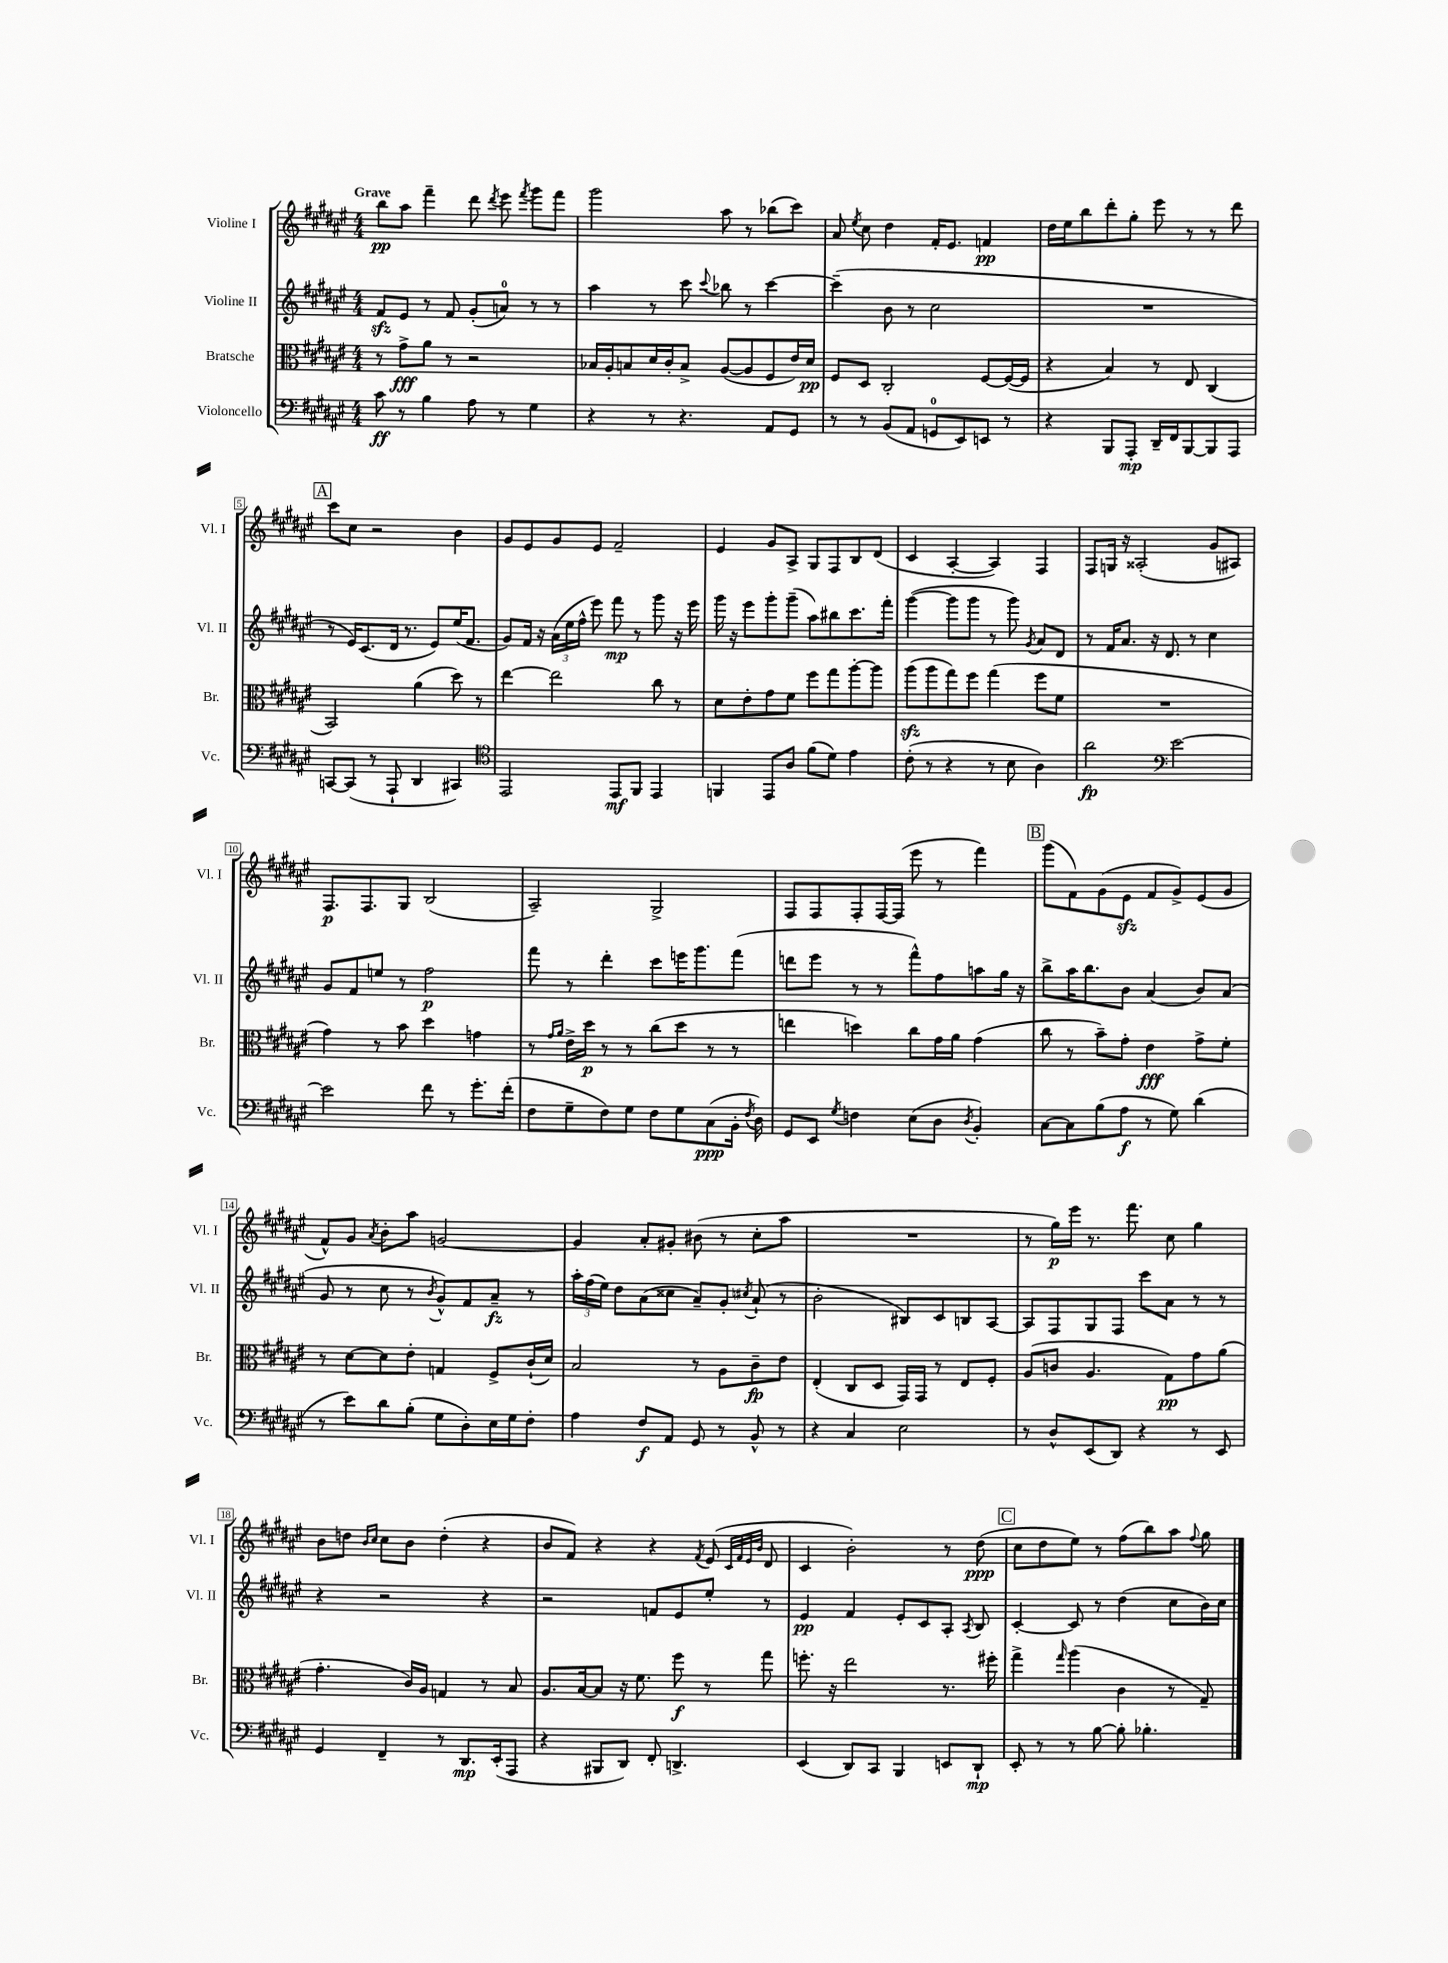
<<
\new StaffGroup <<
\new Staff = "s0" \with { instrumentName = "Violine I" shortInstrumentName = "Vl. I" } {
    \clef treble \key fis \major \numericTimeSignature \time 4/4 \tempo "Grave"
    \autoBeamOff b''8[\pp ais''8] fis'''4-- dis'''8 \acciaccatura { dis'''8 } eis'''8 \acciaccatura { fis'''8 } gis'''8[ fis'''8] |
    gis'''2 ais''8 r8 bes''8[( cis'''8]) |
    ais'8 \acciaccatura { eis''8 } cis''8 dis''4 fis'16[-. eis'8.] f'4\pp |
    dis''16[ eis''16 b''8 dis'''8-. gis''8]-. eis'''8 r8 r8 dis'''8 |
    \mark \markup { \box "A" } cis'''8[ cis''8] r2 b'4 |
    gis'8[ eis'8 gis'8 eis'8] fis'2-- |
    eis'4 gis'8[ ais8]-> gis8[ fis8 b8 dis'8]( |
    cis'4 ais4~-. ais4) fis4 |
    fis8[ g16] r16 aisis2-.( gis'8[ ais8]) |
    fis8.[\p fis8. gis8] b2( |
    ais2--) gis2-> |
    fis8[ fis8 fis8-. fis16~ fis16]( eis'''8 r8 fis'''4) |
    \mark \markup { \box "B" } gis'''8[( fis'8) gis'8( eis'8]\sfz fis'8[ gis'8->) eis'8( gis'8] |
    fis'8[-^) gis'8] \acciaccatura { ais'8 } b'8[-. ais''8] g'2~ |
    g'4 ais'8[-. gis'8]-. bis'8( r8 cis''8[-. ais''8] |
    R1 |
    r8 gis''16[\p) eis'''16] r8. fis'''8. cis''8 gis''4 |
    b'8[ d''8] \grace { b'16[ cis''16] } cis''8[ b'8] d''4-.( r4 |
    b'8[ fis'8]) r4 r4 \acciaccatura { fis'8 } eis'8( \grace { cis'32[ fis'32 eis'32 b'32] } dis'8 |
    cis'4 b'2-.) r8 dis''8\ppp( |
    \mark \markup { \box "C" } cis''8[ dis''8 eis''8]) r8 fis''8[( b''8) ais''8] \appoggiatura { fis''8 } gis''8 \bar "|." |
}
\new Staff = "s1" \with { instrumentName = "Violine II" shortInstrumentName = "Vl. II" } {
    \clef treble \key fis \major \numericTimeSignature \time 4/4
    \autoBeamOff fis'8[\sfz eis'8] r8 fis'8 gis'8[-.( a'8]-0) r8 r8 |
    ais''4 r8 cis'''8 \appoggiatura { cis'''8 } bes''8 r8 cis'''4~ |
    cis'''4--( b'8 r8 cis''2 |
    R1 |
    \mark \markup { \box "A" } r8 eis'16[) cis'8.( dis'16] r8. eis'8[) eis''16( fis'8.] |
    gis'8[) fis'16] r16 \tuplet 3/2 { ais'16[( eis''16 fis''16]-^ } eis'''8) fis'''8\mp r8 gis'''8 r16 eis'''16 |
    gis'''16 r16 eis'''8[ gis'''8-. gis'''8]--( ais''8[) bis''8 cis'''8. fis'''16]-. |
    gis'''4~( gis'''8[ gis'''8] r8 gis'''8) \acciaccatura { gis'8 } ais'8[ dis'8] |
    r8 fis'16[ ais'8.] r16 dis'8. r8 cis''4 |
    gis'8[ fis'8 e''8] r8 fis''2\p |
    fis'''8 r8 dis'''4-. cis'''8[ e'''16 gis'''8. fis'''8]( |
    d'''8[ eis'''8] r8 r8 fis'''8[-^) fis''8 a''8 gis''16] r16 |
    \mark \markup { \box "B" } b''8[-> ais''16 b''8. b'8] ais'4( b'8[) ais'8]( |
    gis'8 r8 cis''8 r8 \acciaccatura { b'8 } gis'8[-^) fis'8 ais'8]--\fz r8 |
    \tuplet 3/2 { ais''16[-. fis''16( eis''16]) } dis''8[ ais'8( cisis''8] ais'8[--) gis'8]-. \acciaccatura { cis''8 } ais'8-!( r8 |
    b'2-. bis8[) cis'8 b8 ais8]~ |
    ais8[ fis8 gis8 fis8] cis'''8[ ais'8] r8 r8 |
    r4 r2 r4 |
    r2 f'8[ eis'8 eis''8]-. r8 |
    eis'4\pp fis'4 eis'8[-. cis'8 ais8]-. \acciaccatura { ais8 } b8 |
    \mark \markup { \box "C" } cis'4~-. cis'8 r8 dis''4( cis''8[ b'16) cis''16] \bar "|." |
}
\new Staff = "s2" \with { instrumentName = "Bratsche" shortInstrumentName = "Br." } {
    \clef alto \key fis \major \numericTimeSignature \time 4/4
    \autoBeamOff r8 gis'8[->\fff ais'8] r8 r2 |
    bes16[ ais16-. b8 dis'16 cis'16-. b8]-> ais8[~( ais8 fis8 eis'16) dis'16]\pp |
    fis8[ dis8] cis2-. fis8[~ fis16~( fis16] |
    r4 b4) r8 eis8 cis4( |
    \mark \markup { \box "A" } b,2) ais'4( dis''8) r8 |
    eis''4~ eis''2 cis''8 r8 |
    dis'8[ eis'8-. gis'8 fis'8] fis''8[ gis''8 ais''8~-. ais''8] |
    ais''8[\sfz( ais''8 gis''8) fis''8] gis''4( fis''8[ fis'8] |
    R1 |
    gis'4) r8 b'8 dis''4 g'4 |
    r8 \grace { gis'16[ ais'16] } eis'16[-> dis''16]\p r8 r8 cis''8[( dis''8] r8 r8 |
    e''4 d''4) cis''8[ gis'16 ais'16] gis'4( |
    \mark \markup { \box "B" } cis''8 r8 b'8[--) gis'8]-. eis'4\fff gis'8[-> fis'8]-. |
    r8 dis'8[~ dis'8 eis'8]-. g4 fis8[-> cis'16-!( dis'16]) |
    b2 r8 ais8[ cis'8--\fp eis'8] |
    eis4-.( cis8[ dis8] gis,16[) gis,16] r8 eis8[ fis8]-. |
    ais8[( c'8] ais4. gis8[\pp) gis'8 ais'8]( |
    gis'4.-. cis'16[) ais16] g4 r8 b8 |
    ais8.[ b16~ b8] r16 fis'8. fis''8\f r8 gis''8 |
    f''8.-. r16 eis''2 r8. fis''16-. |
    \mark \markup { \box "C" } gis''4-> \grace { gis''16 } ais''4( cis'4 r8 gis8--) \bar "|." |
}
\new Staff = "s3" \with { instrumentName = "Violoncello" shortInstrumentName = "Vc." } {
    \clef bass \key fis \major \numericTimeSignature \time 4/4
    \autoBeamOff cis'8\ff r8 b4 ais8 r8 gis4 |
    r4 r8 r4. ais,8[ gis,8] |
    r8 r8 b,8[( ais,8] g,8[-0 eis,8) e,8] r8 |
    r4 b,,8[ ais,,8]-.\mp dis,16[-- fis,16 b,,8~ b,,8 ais,,8] |
    \mark \markup { \box "A" } c,8[~ c,8]( r8 ais,,8-! dis,4 cis,4) |
    \clef tenor eis,2 eis,8[\mf fis,8] eis,4 |
    f,4 eis,8[ ais8] fis'8[( dis'8]) eis'4 |
    cis'8-.( r8 r4 r8 b8 ais4) |
    ais'2\fp \clef bass eis'2~ |
    eis'2 fis'8 r8 gis'8.[-. fis'16]-.( |
    fis8[ gis8-- fis8) gis8] fis8[ gis8 cis8\ppp( b,16]-. \acciaccatura { fis8 } dis16) |
    gis,8[ eis,8] \acciaccatura { gis8 } f4 eis8[( dis8] \acciaccatura { dis8 } b,4-.) |
    \mark \markup { \box "B" } cis8[~ cis8 b8( ais8]\f r8 gis8) dis'4( |
    r8 eis'8[) dis'8 b8]-.( gis8[ dis8-.) eis16 gis16 fis8]-. |
    ais4 fis8[\f ais,8] gis,8 r8 b,8-^ r8 |
    r4 cis4 eis2 |
    r8 dis8[-^ eis,8( dis,8]) r4 r8 eis,8 |
    gis,4 fis,4-- r8 dis,8.[\mp eis,16-.( ais,,8] |
    r4 bis,,8[ dis,8]) fis,8-. d,4.-> |
    eis,4( dis,8[) cis,8] b,,4 e,8[ dis,8]-!\mp |
    \mark \markup { \box "C" } eis,8-. r8 r8 b8~ b8-. bes4.-. \bar "|." |
}
>>
>>
\layout { \context { \Score \override BarNumber.stencil = #(make-stencil-boxer 0.1 0.3 ly:text-interface::print) } }
